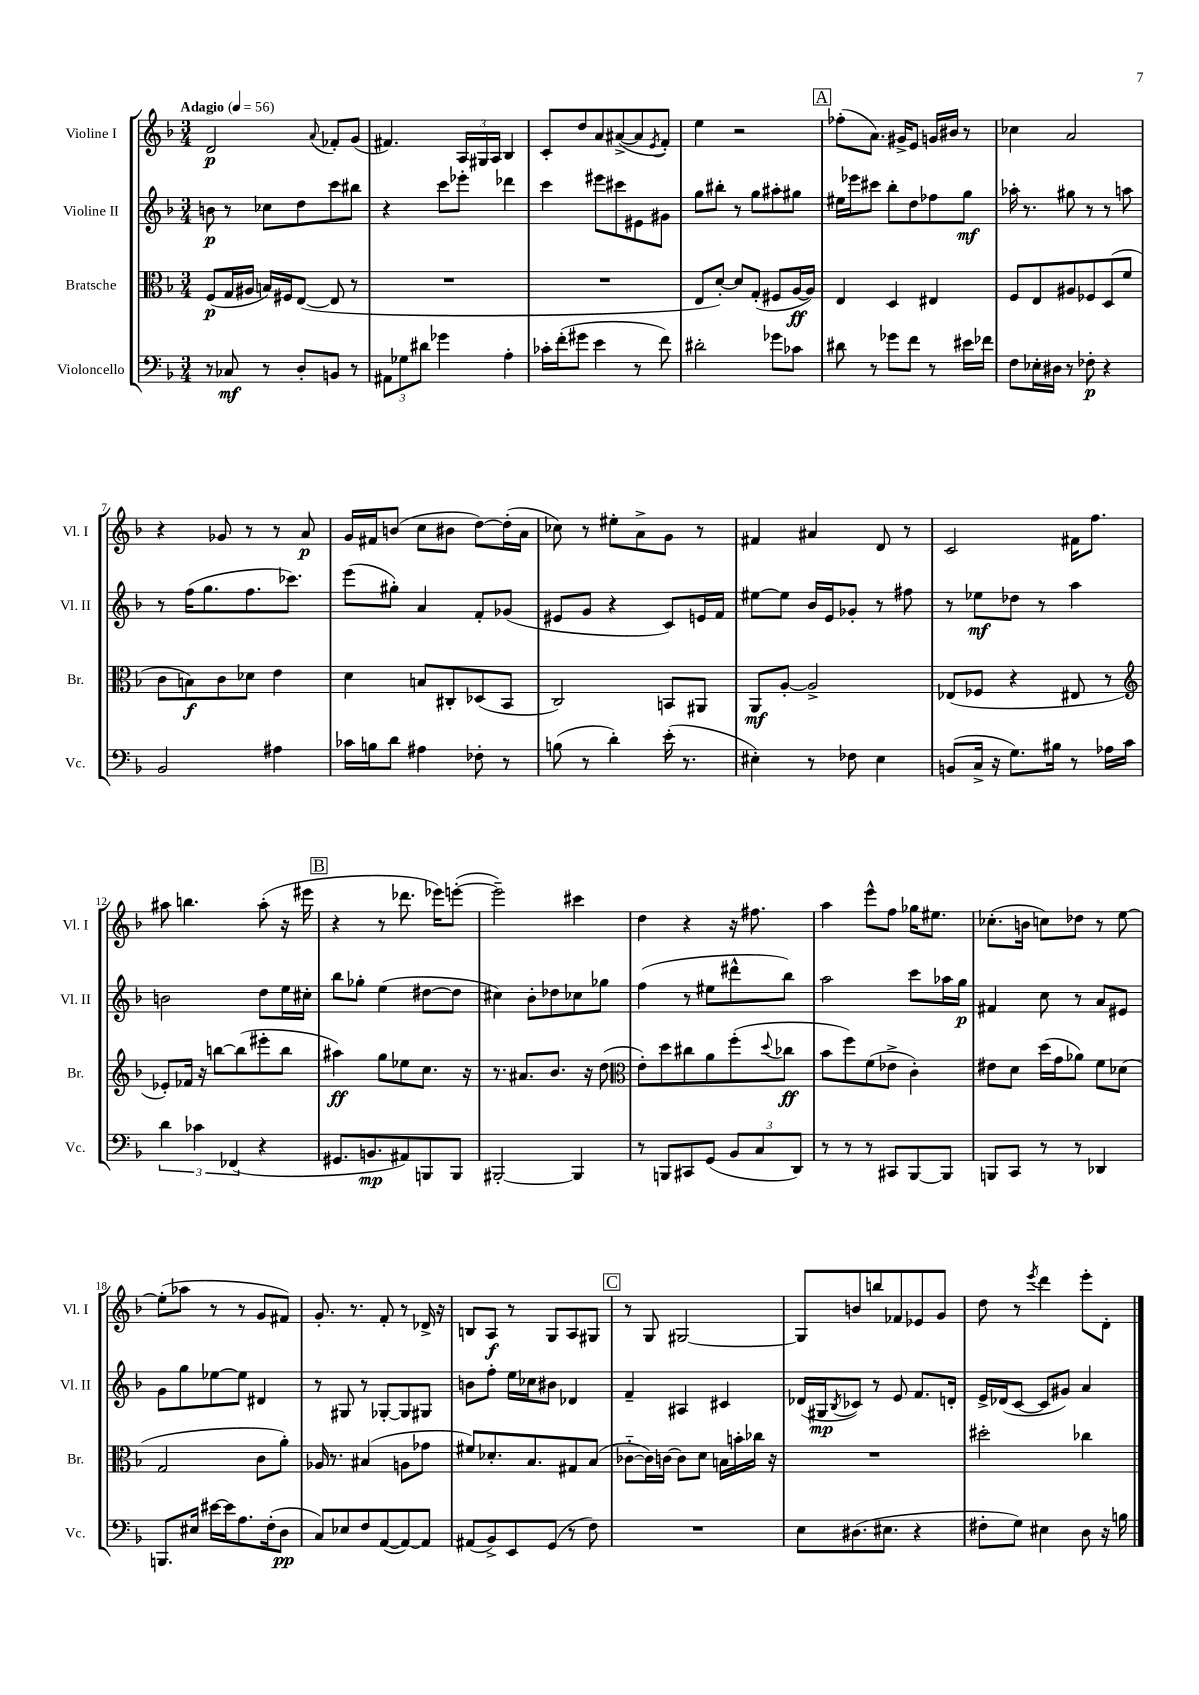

**kern	**kern	**kern	**kern
*staff4	*staff3	*staff2	*staff1
*clefF4	*clefC3	*clefG2	*clefG2
*k[b-]	*k[b-]	*k[b-]	*k[b-]
*M3/4	*M3/4	*M3/4	*M3/4
*MM56	*MM56	*MM56	*MM56
8r	(8F/L	8b\	2d/
8C-/	16G/L	8r	.
.	16A#/JJ	.	.
8r	16B/LL)	8cc-\L	.
.	16F#/J	.	.
8D'/L	([8E/J	8dd\	.
.	.	.	8qqa/
8BB/J	8E/]	8ccc\	8f-'/L
8r	8r	8bb#\J	(8g/J
=	=	=	=
12AA#\L	2.r	4r	4.f#/)
12G-\	.	.	.
12d#\J	.	.	.
4g-\	.	8ccc\L	.
.	.	8eee-'\J	24A/LL
.	.	.	24G#/
.	.	.	24A/JJ
4A'\	.	4ddd-\	4B-/
=	=	=	=
16c-'\LL	2.r	4ccc\	8c'/L
(16f'\J	.	.	.
8g#\J	.	.	8dd/
4e\	.	8eee#\L	8a/
.	.	8ccc#\	([8a#^/
8r	.	8e#\	8a#/]
.	.	.	8qe/
8f\)	.	8g#\J	8f'/J)
=	=	=	=
2d#'\	8E/L	8gg\L	4ee\
.	[8d'/J)	8bb#'\J	.
.	8d/]L	8r	2r
.	(8G'/J	8gg\L	.
8g-\L	8F#/L	8aa#'\	.
8c-\J	[16A/L	8gg#\J	.
.	16A/]JJ)	.	.
=	=	=	=
8d#\	4E/	16ee#\LL	(8ff-'\L
.	.	16eee-\J	.
8r	.	8ccc#\J	8.a\J)
8g-\L	4D/	8bb-'\L	.
.	.	.	16g#^/LK
8f\J	.	8dd\	8e/J
8r	4E#/	8ff-\	16g/LL
.	.	.	16b#/JJ
16e#\LL	.	8gg\J	8r
16f-\JJ	.	.	.
=	=	=	=
8F\L	8F/L	16aa-'\	4cc-\
.	.	8.r	.
16E-'\L	8E/	.	.
16D#\JJ	.	.	.
8r	8A#/	8gg#\	2a/
8F-'\	8F-/	8r	.
4r	(8D/	8r	.
.	8f/J	8aa\	.
=	=	=	=
2BB-/	8c\L	8r	4r
.	8B\)	(16ff\LK	.
.	.	8.gg\	.
.	8c\	.	8g-/
.	8d-\J	8.ff\	8r
4A#\	4e\	.	8r
.	.	8.ccc-\J)	.
.	.	.	8a/
=	=	=	=
16c-\LL	4d\	(8eee\L	16g/LL
16B\J	.	.	16f#/J
8d\J	.	8gg#'\J)	(8b/J
4A#\	8B/L	4a/	8cc\L
.	8C#'/	.	8b#\J
8F-'\	(8D-/	8f'/L	[8dd\L)
8r	8BB-/J	(8g-/J	(16dd'\]L
.	.	.	16a\JJ
=	=	=	=
(8B\	2C/)	8e#/L	8cc-\)
8r	.	8g/J	8r
4d'\)	.	4r	8ee#'\L
.	.	.	8a^\
(16e'\	8BB/L	8c/L)	8g\J
8.r	.	.	.
.	8AA#/J	16e/L	8r
.	.	16f/JJ	.
=	=	=	=
4E#'\)	8AA/L	[8ee#\L	4f#/
.	[8A'/J	8ee#\]J	.
8r	2A^/]	16b-/LL	4a#/
.	.	16e/J	.
8F-\	.	8g-'/J	.
4E#\	.	8r	8d/
.	.	8ff#\	8r
=	=	=	=
(8BB/L	(8E-/L	8r	2c/
16C^/Jk	8F-/J	8ee-\L	.
16r	.	.	.
8.G\L)	4r	8dd-\J	.
.	.	8r	.
16B#\Jk	.	.	.
8r	8E#/	4aa\	16f#\LK
.	.	.	8.ff\J
16A-\LL	8r	.	.
16c\JJ	.	.	.
=	=	=	=
*	*clefG2	*	*
6d\	8e-'/L)	2b\	8aa#\
.	16f-/Jk	.	4.bb\
6c-\	.	.	.
.	16r	.	.
.	[8bb\L	.	.
(6FF-/	.	.	.
.	(8bb\]	.	.
4r	8eee#'\	8dd\L	(8aa#'\
.	8bb\J	16ee\L	16r
.	.	16cc#'\JJ	16eee#\
=	=	=	=
8.GG#/L	4aa#\)	8bb-\L	4r
.	.	8gg-'\J	.
8.BB/	.	.	.
.	8gg\L	(4ee\	8r
8AA#/)	8ee-\	.	8.ddd-\
8BBB/	8.cc\J	[8dd#\L	.
.	.	.	16eee-\LK)
8BBB/J	.	8dd#\]J	([8eee'\J
.	16r	.	.
=	=	=	=
[2BBB#'/	8.r	4cc#\)	2eee~\])
.	8.a#/L	.	.
.	.	8b-'\L	.
.	8.b-/J	8dd-\	.
4BBB#/]	.	8cc-\	4ccc#\
.	16r	.	.
.	(8dd\	8gg-\J	.
=	=	=	=
*	*clefC3	*	*
8r	8e'\L)	(4ff\	4dd\
8BBB/L	8dd\	.	.
8CC#/	8cc#\	8r	4r
(8GG/J	8a\	8ee#\L	.
12BB-/L	(8ff'\	8ddd#^^\	16r
.	.	.	8.ff#\
12C/	.	.	.
.	8qqdd/	.	.
.	8cc-\J	8bb-\J)	.
12DD/J)	.	.	.
=	=	=	=
8r	8b-\L	2aa\	4aa\
8r	8ff\)	.	.
8r	(8f\	.	8eee^^\L
8CC#/L	8e-^\J	.	8ff\J
[8BBB-/	4c'\)	8ccc\L	16gg-\LK
.	.	.	8.ee#\J
8BBB-/]J	.	16aa-\L	.
.	.	16gg\JJ	.
=	=	=	=
8BBB/L	8e#\L	4f#/	(8.cc-'\L
8CC/J	8d\J	.	.
.	.	.	16b\Jk
8r	(16dd\LL	8cc\	8cc\L)
.	16g\J	.	.
8r	8a-\J)	8r	8dd-\J
4DD-/	8f\L	8a/L	8r
.	(8d-\J	8e#/J	[8ee\
=	=	=	=
8.BBB/L	2G/	8g\L	(8ee'\]L
.	.	8gg\	8aa-\J
16E#/Jk	.	.	.
[16e#\LL	.	[8ee-\	8r
16e#\]J	.	.	.
8.A\	.	8ee-\]J	8r
.	8c\L	4d#/	8g/L
(16F'\k	.	.	.
8D\J	8a'\J)	.	8f#/J)
=	=	=	=
8C/L)	16A-/	8r	8.g'/
.	8.r	.	.
8E-/	.	8G#/	.
.	.	.	8.r
8F/	(4B#/	8r	.
([8AA/	.	[8G-'/L	8f'/
8AA/_)	8A\L	8G-/]	8r
8AA/]J	8g-\J	8G#/J	16d-^/
.	.	.	16r
=	=	=	=
(8AA#/L	8f#/L)	8b\L	8B/L
8BB-^/)	8.d-'/	8ff'\J	8A/J
8EE/	.	16ee\LL	8r
.	8.B-/	16cc-\J	.
(8GG/J	.	8b#\J	8G/L
8r	8G#/	4d-/	8A/
8F\)	(8B-/J	.	8G#/J
=	=	=	=
2.r	[8c-'~\L	4f~/	8r
.	16c-\]L)	.	8G/
.	[16c\JJ	.	.
.	8c\]L	4A#/	[2G#/
.	8d\J	.	.
.	16B\LL	4c#/	.
.	16b'\	.	.
.	16cc-\JJ	.	.
.	16r	.	.
=	=	=	=
8E\L	2.r	(16d-/LL	8G#/]L
.	.	16G#/J	.
.	.	8qB-/	.
(8.D#\	.	8c-/J)	8b/
.	.	8r	8bb/
8.E#\J	.	.	.
.	.	8e/	8f-/
4r	.	8.f/L	8e-/
.	.	.	8g/J
.	.	16d'/Jk	.
=	=	=	=
8F#'\L	2dd#'\	16e^/LL	8dd\
.	.	(16d-/J	.
8G\J)	.	[8c/J	8r
.	.	.	8qeee/
4E#\	.	8c/]L	4ddd\
.	.	8g#/J)	.
8D\	4cc-\	4a/	8eee'\L
16r	.	.	8d'\J
16B\	.	.	.
==	==	==	==
*-	*-	*-	*-
